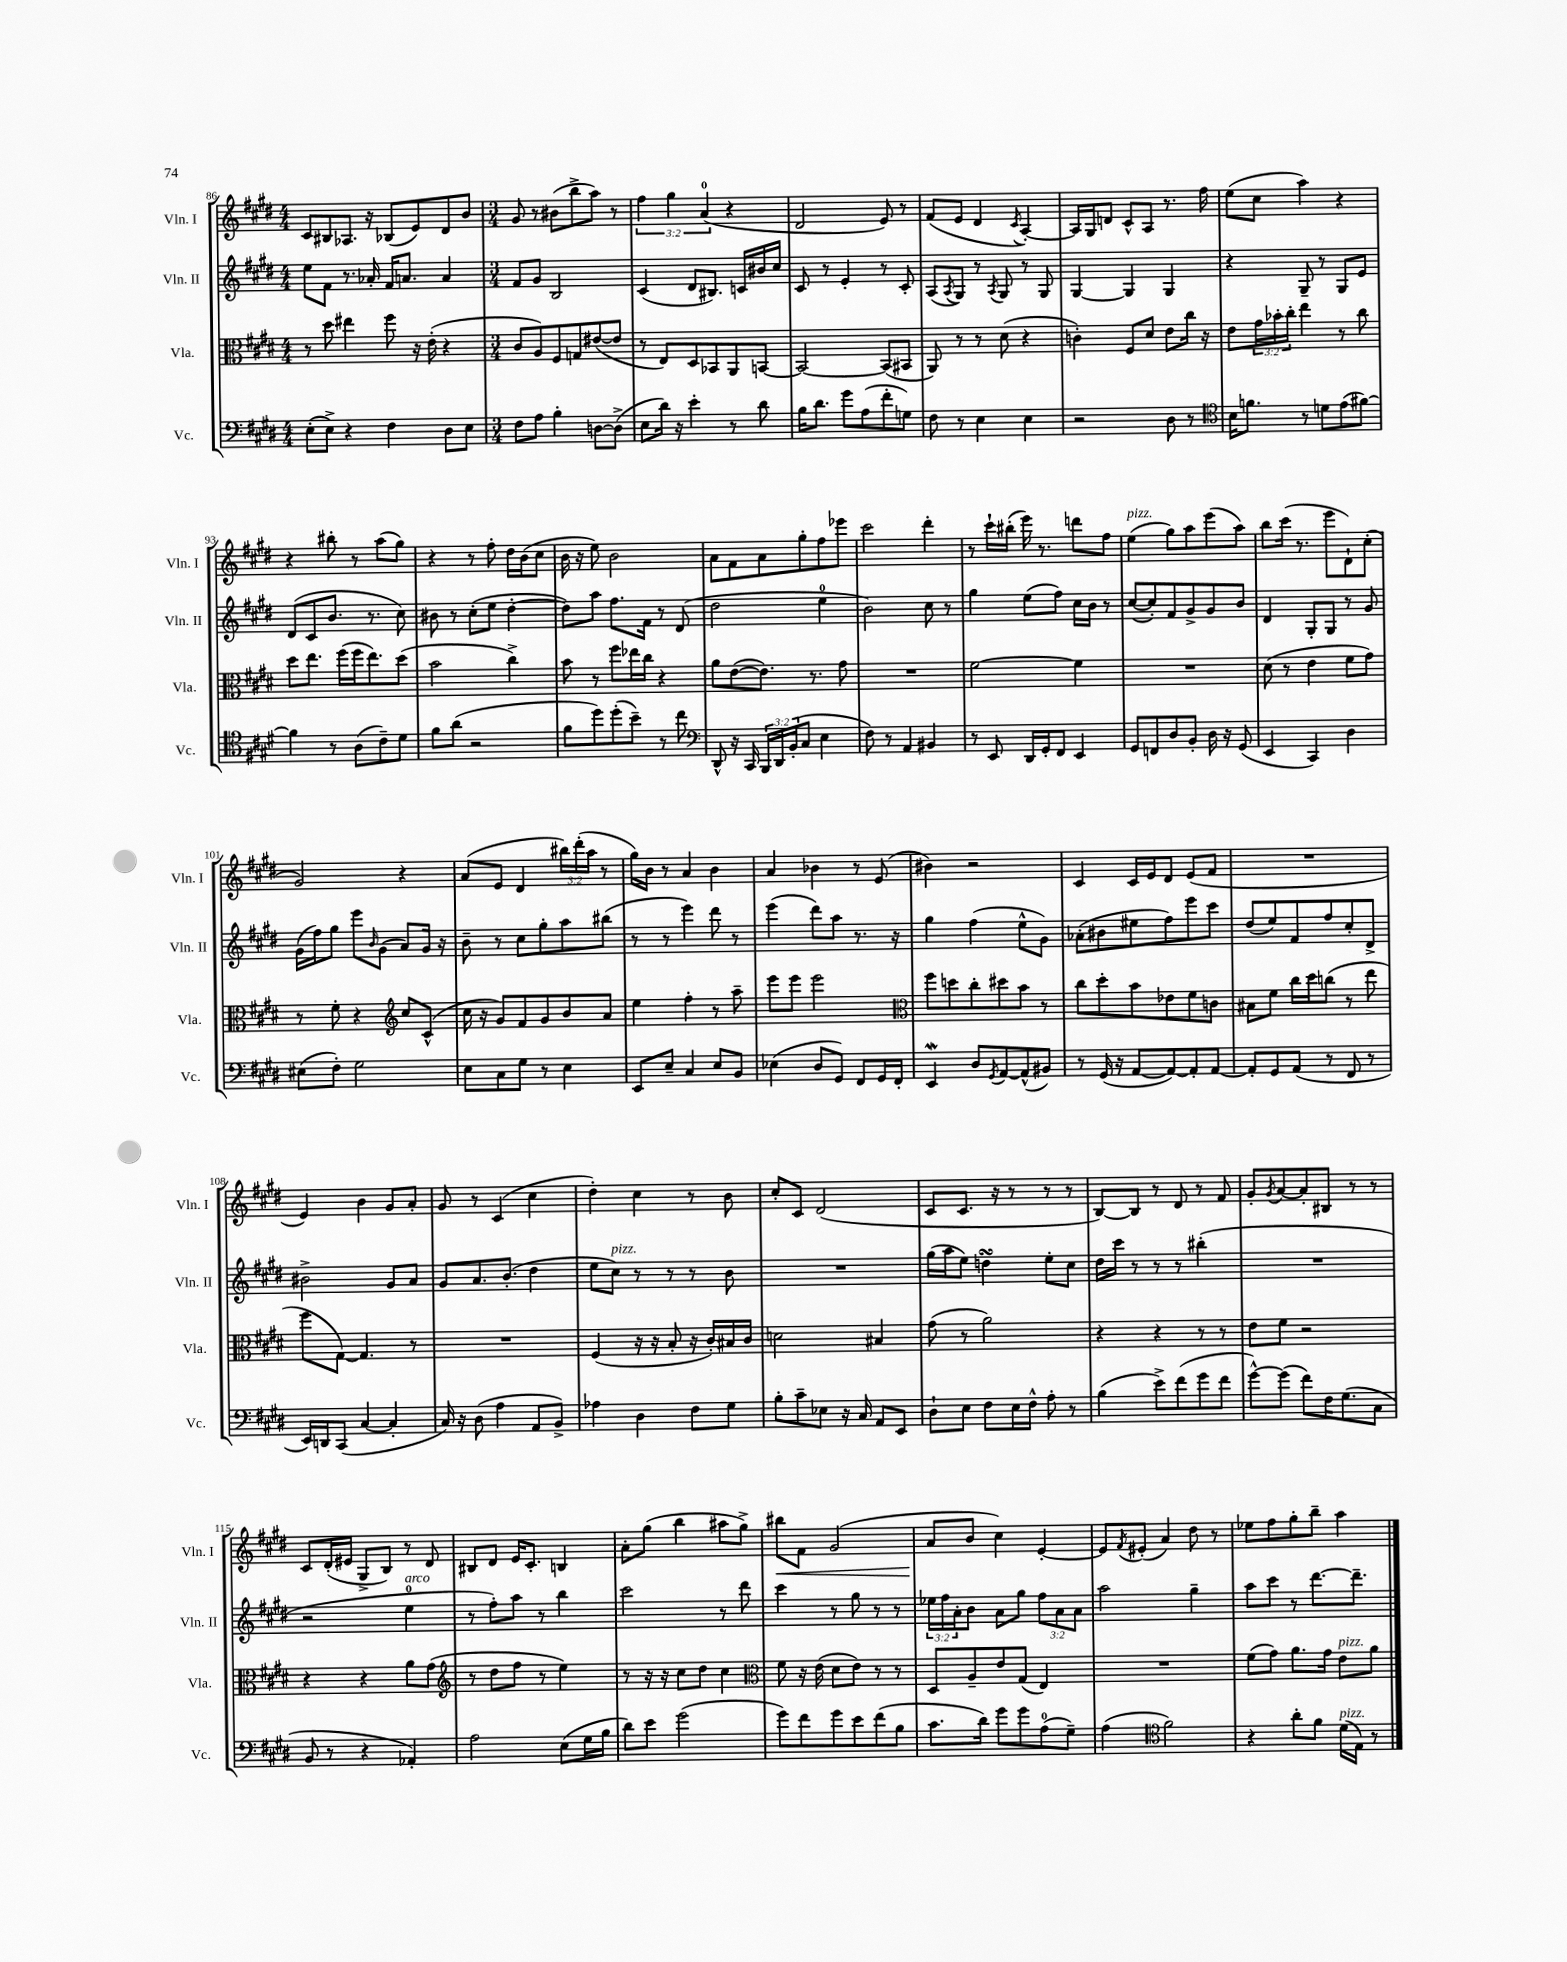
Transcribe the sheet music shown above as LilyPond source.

<<
\new StaffGroup <<
\new Staff = "s0" \with { instrumentName = "Vln. I" shortInstrumentName = "Vln. I" } {
    \clef treble \key e \major \numericTimeSignature \time 4/4 \override Staff.TupletNumber.text = #tuplet-number::calc-fraction-text
    cis'8 bis8 aes8. r16 bes8( e'8) dis'8 b'8 |
    \numericTimeSignature \time 3/4 gis'8 r8 bis'8( b''8-> a''8) r8 |
    \tuplet 3/2 { fis''4 gis''4 a'4-0( } r4 |
    dis'2 e'8) r8 |
    fis'8( e'8 dis'4 \acciaccatura { cis'8 } a4~-.) |
    a16 gis16 d'8 cis'8-^ a8 r8. fis''16 |
    e''8( cis''8 a''4) r4 |
    r4 bis''8-. r8 a''8( gis''8) |
    r4 r8 fis''8-. dis''16 b'16( cis''8 |
    b'16 r16 e''8) b'2 |
    a'8 fis'8 a'8 gis''8-. fis''8 ees'''8 |
    cis'''2 dis'''4-. |
    r8 cis'''16-! bis''16-.( e'''16) r8. d'''8 fis''8 |
    e''4^\markup { \italic "pizz." }( gis''8) a''8 e'''8( a''8) |
    b''8 cis'''16( r8. e'''8 dis'8-!) cis''8-.( |
    gis'2) r4 |
    a'8( e'8 dis'4 \tuplet 3/2 { bis''16) dis'''16-.( a''16 } r8 |
    gis''16) b'16 r8 a'4 b'4 |
    a'4 bes'4 r8 e'8( |
    bis'4) r2 |
    cis'4 cis'16 e'16 dis'8 e'8( fis'8 |
    R2. |
    e'4) b'4 gis'8 a'8-. |
    gis'8 r8 cis'4( cis''4 |
    dis''4-.) cis''4 r8 b'8 |
    cis''8-. cis'8 dis'2( |
    cis'8 cis'8. r16 r8 r8 r8 |
    b8~) b8 r8 dis'8 r8 fis'8 |
    gis'8-. \acciaccatura { gis'8 } a'8~ a'8-. bis8 r8 r8 |
    cis'8 dis'16-.( eis'16 gis8-> b8) r8 dis'8 |
    bis8 dis'8 e'16 cis'8.-. b4 |
    a'8-. gis''8( b''4 ais''8 gis''8->) |
    bis''8\< fis'8 gis'2( |
    a'8\! b'8 cis''4) e'4~-. |
    e'8 \acciaccatura { fis'8 } eis'8-.( a'4) dis''8 r8 |
    ees''8 fis''8 gis''8-. b''8-- a''4 \bar "|." |
}
\new Staff = "s1" \with { instrumentName = "Vln. II" shortInstrumentName = "Vln. II" } {
    \clef treble \key e \major \numericTimeSignature \time 4/4 \override Staff.TupletNumber.text = #tuplet-number::calc-fraction-text
    e''8 fis'8 r8. aes'16-. fis'16 a'8. a'4 |
    \numericTimeSignature \time 3/4 fis'8 gis'8 b2 |
    cis'4( dis'8 bis8.) c'16 bis'16 cis''16 |
    cis'8 r8 e'4-. r8 cis'8-. |
    a8( \acciaccatura { a8 } gis8) r8 \acciaccatura { a8 } gis8 r8 gis8 |
    gis4~ gis4 gis4 |
    r4 gis8-- r8 gis8 e'8 |
    dis'8( cis'8 b'8. r8. cis''8) |
    bis'8 r8 cis''8-.( e''8 dis''4~-. |
    dis''8) a''8 fis''8. fis'16 r8 dis'8( |
    dis''2 e''4-0 |
    b'2) cis''8 r8 |
    gis''4 e''8( fis''8) cis''16 b'16 r8 |
    cis''8~( cis''8-.) fis'8 gis'8-> gis'8 b'8 |
    dis'4 gis8-. gis8 r8 gis'8 |
    gis'16( fis''16) gis''8 e'''8 \grace { b'16 } gis'8( a'8) gis'16 r16 |
    b'8-- r8 cis''8 gis''8-. a''8 bis''8( |
    r8 r8 e'''4) dis'''8 r8 |
    e'''4( dis'''8) a''8 r8. r16 |
    gis''4 fis''4( e''8-^ gis'8) |
    aes'8-.( bis'8 eis''8 fis''8) e'''8 cis'''8 |
    dis''8( e''8) fis'8 fis''8 cis''8-. dis'8-> |
    bis'2-> gis'8 a'8 |
    gis'8 a'8. b'8.-.( dis''4 |
    e''8 cis''8^\markup { \italic "pizz." }) r8 r8 r8 b'8 |
    R2. |
    gis''16( a''16 e''8) d''4\turn e''8-. cis''8 |
    dis''16 cis'''16 r8 r8 r8 bis''4-.( |
    R2. |
    r2 e''4-0^\markup { \italic "arco" } |
    r8 fis''8-.) a''8 r8 b''4 |
    cis'''2 r8 dis'''8 |
    cis'''4 r8 gis''8 r8 r8 |
    \tuplet 3/2 { ees''16 fis''16 a'16-. } b'8 a'8 gis''8 \tuplet 3/2 { fis''8 a'8 a'8 } |
    a''2 gis''4-- |
    a''8 cis'''8 r8 dis'''8.~ dis'''8.-- \bar "|." |
}
\new Staff = "s2" \with { instrumentName = "Vla." shortInstrumentName = "Vla." } {
    \clef alto \key e \major \numericTimeSignature \time 4/4 \override Staff.TupletNumber.text = #tuplet-number::calc-fraction-text
    r8 dis''8 eis''4 fis''8 r16 e'16-.( r4 |
    \numericTimeSignature \time 3/4 cis'8 a8) fis8 g8 eis'8~( eis'8 |
    r8 e8) dis8 bes,8 a,8 b,8~ |
    b,2~ b,8( bis,8 |
    a,8) r8 r8 dis'8( r4 |
    c'4-.) fis8 dis'8 e'8 cis''16 r16 |
    e'8 \tuplet 3/2 { gis'16 bes'16-. cis''16-. } e''4 r8 cis''8 |
    dis''8 e''8. fis''16( fis''16 e''8.) dis''8( |
    b'2 cis''4->) |
    b'8 r8 fis''8 ees''16 cis''16 r4 |
    a'8 e'8~( e'8.) r8. gis'8 |
    R2. |
    fis'2~ fis'4 |
    R2. |
    dis'8( r8 e'4 fis'8 gis'8) |
    r8 fis'8-. r4 \clef treble cis''8 cis'8-^( |
    cis''16 r16 gis'8) fis'8 gis'8 b'8 a'8 |
    e''4 fis''4-. r8 a''8-- |
    e'''8 e'''8 e'''2 |
    \clef alto fis''8 d''8 cis''8-. dis''8 b'8 r8 |
    cis''8 dis''8-. b'8 ees'8 fis'8 c'8 |
    bis8 fis'8 cis''16 dis''16 c''8( r8 e''8 |
    fis''8 gis8~) gis4. r8 |
    R2. |
    fis4( r16 r16 b8-. r16 cis'16-.) bis16 cis'16 |
    d'2 bis4 |
    gis'8( r8 a'2) |
    r4 r4 r8 r8 |
    e'8 fis'8 r2 |
    r4 r4 a'8 gis'8( |
    \clef treble r8 dis''8 fis''8 r8 e''4) |
    r8 r16 r16 cis''8 dis''8 cis''4 |
    \clef alto fis'8 r16 e'16( dis'8 e'8) r8 r8 |
    dis8 a8-- e'8 gis8( e4) |
    R2. |
    fis'8( gis'8) a'8. gis'16 e'8^\markup { \italic "pizz." } a'8 \bar "|." |
}
\new Staff = "s3" \with { instrumentName = "Vc." shortInstrumentName = "Vc." } {
    \clef bass \key e \major \numericTimeSignature \time 4/4 \override Staff.TupletNumber.text = #tuplet-number::calc-fraction-text
    e8-.( e8->) r4 fis4 dis8 e8 |
    \numericTimeSignature \time 3/4 fis8 a8 b4-. d8~ d8->( |
    e8 dis'16) r16 e'4-. r8 dis'8 |
    b16 dis'8. gis'8 a8( fis'8-. g8) |
    fis8 r8 e4 e4 |
    r2 dis8 r8 |
    \clef tenor b16 f'8. r8 d'8 e'8( fis'8~) |
    fis'4 r8 a8( cis'8--) dis'8 |
    fis'8 a'8( r2 |
    fis'8 dis''8) dis''8-.( b'8--) r8 cis''8 |
    \clef bass dis,8-^ r16 cis,16 \tuplet 3/2 { b,,16 dis,16 b,16-.( } cis8 e4 |
    fis8) r8 a,4 bis,4 |
    r8 e,8 dis,16 gis,16-. fis,8 e,4 |
    gis,8 f,8 dis8 b,8-. dis16 r16 gis,8( |
    e,4 cis,4) dis4 |
    eis8( fis8-.) gis2 |
    e8 cis8 gis8 r8 e4 |
    e,8 e8-- cis4 e8 b,8 |
    ees4( dis8 gis,8) fis,8 gis,16 fis,16-. |
    e,4\mordent dis8 \acciaccatura { gis,8 } a,8~ a,8-^( bis,8) |
    r8 gis,16( r16 a,8~ a,8~) a,8-. a,8~ |
    a,8-. gis,8 a,8( r8 fis,8 r8 |
    e,16) d,16 cis,8( cis4~ cis4-. |
    cis16) r16 dis8( a4 a,8 b,8->) |
    aes4 dis4 fis8 gis8 |
    b8-. cis'8-- ees8 r16 cis16 a,8 e,8 |
    dis8-! e8 fis8 e16 fis16-^ a8-. r8 |
    b4( e'8->) fis'8( gis'8 fis'8 |
    gis'8~-^) gis'8( fis'8) fis16 gis8.( cis8 |
    b,8 r8 r4 aes,4-.) |
    a2 e8( gis16 b16 |
    dis'8) e'8 gis'2( |
    gis'8) fis'8 gis'8 e'8 fis'8( b8 |
    cis'8. dis'16) gis'8 gis'8 a8-0( gis8--) |
    a4( \clef tenor fis'2) |
    r4 a'8-. fis'8 dis'16^\markup { \italic "pizz." }( e16) r8 \bar "|." |
}
>>
>>
\layout { \context { \Score currentBarNumber = #86 } }
